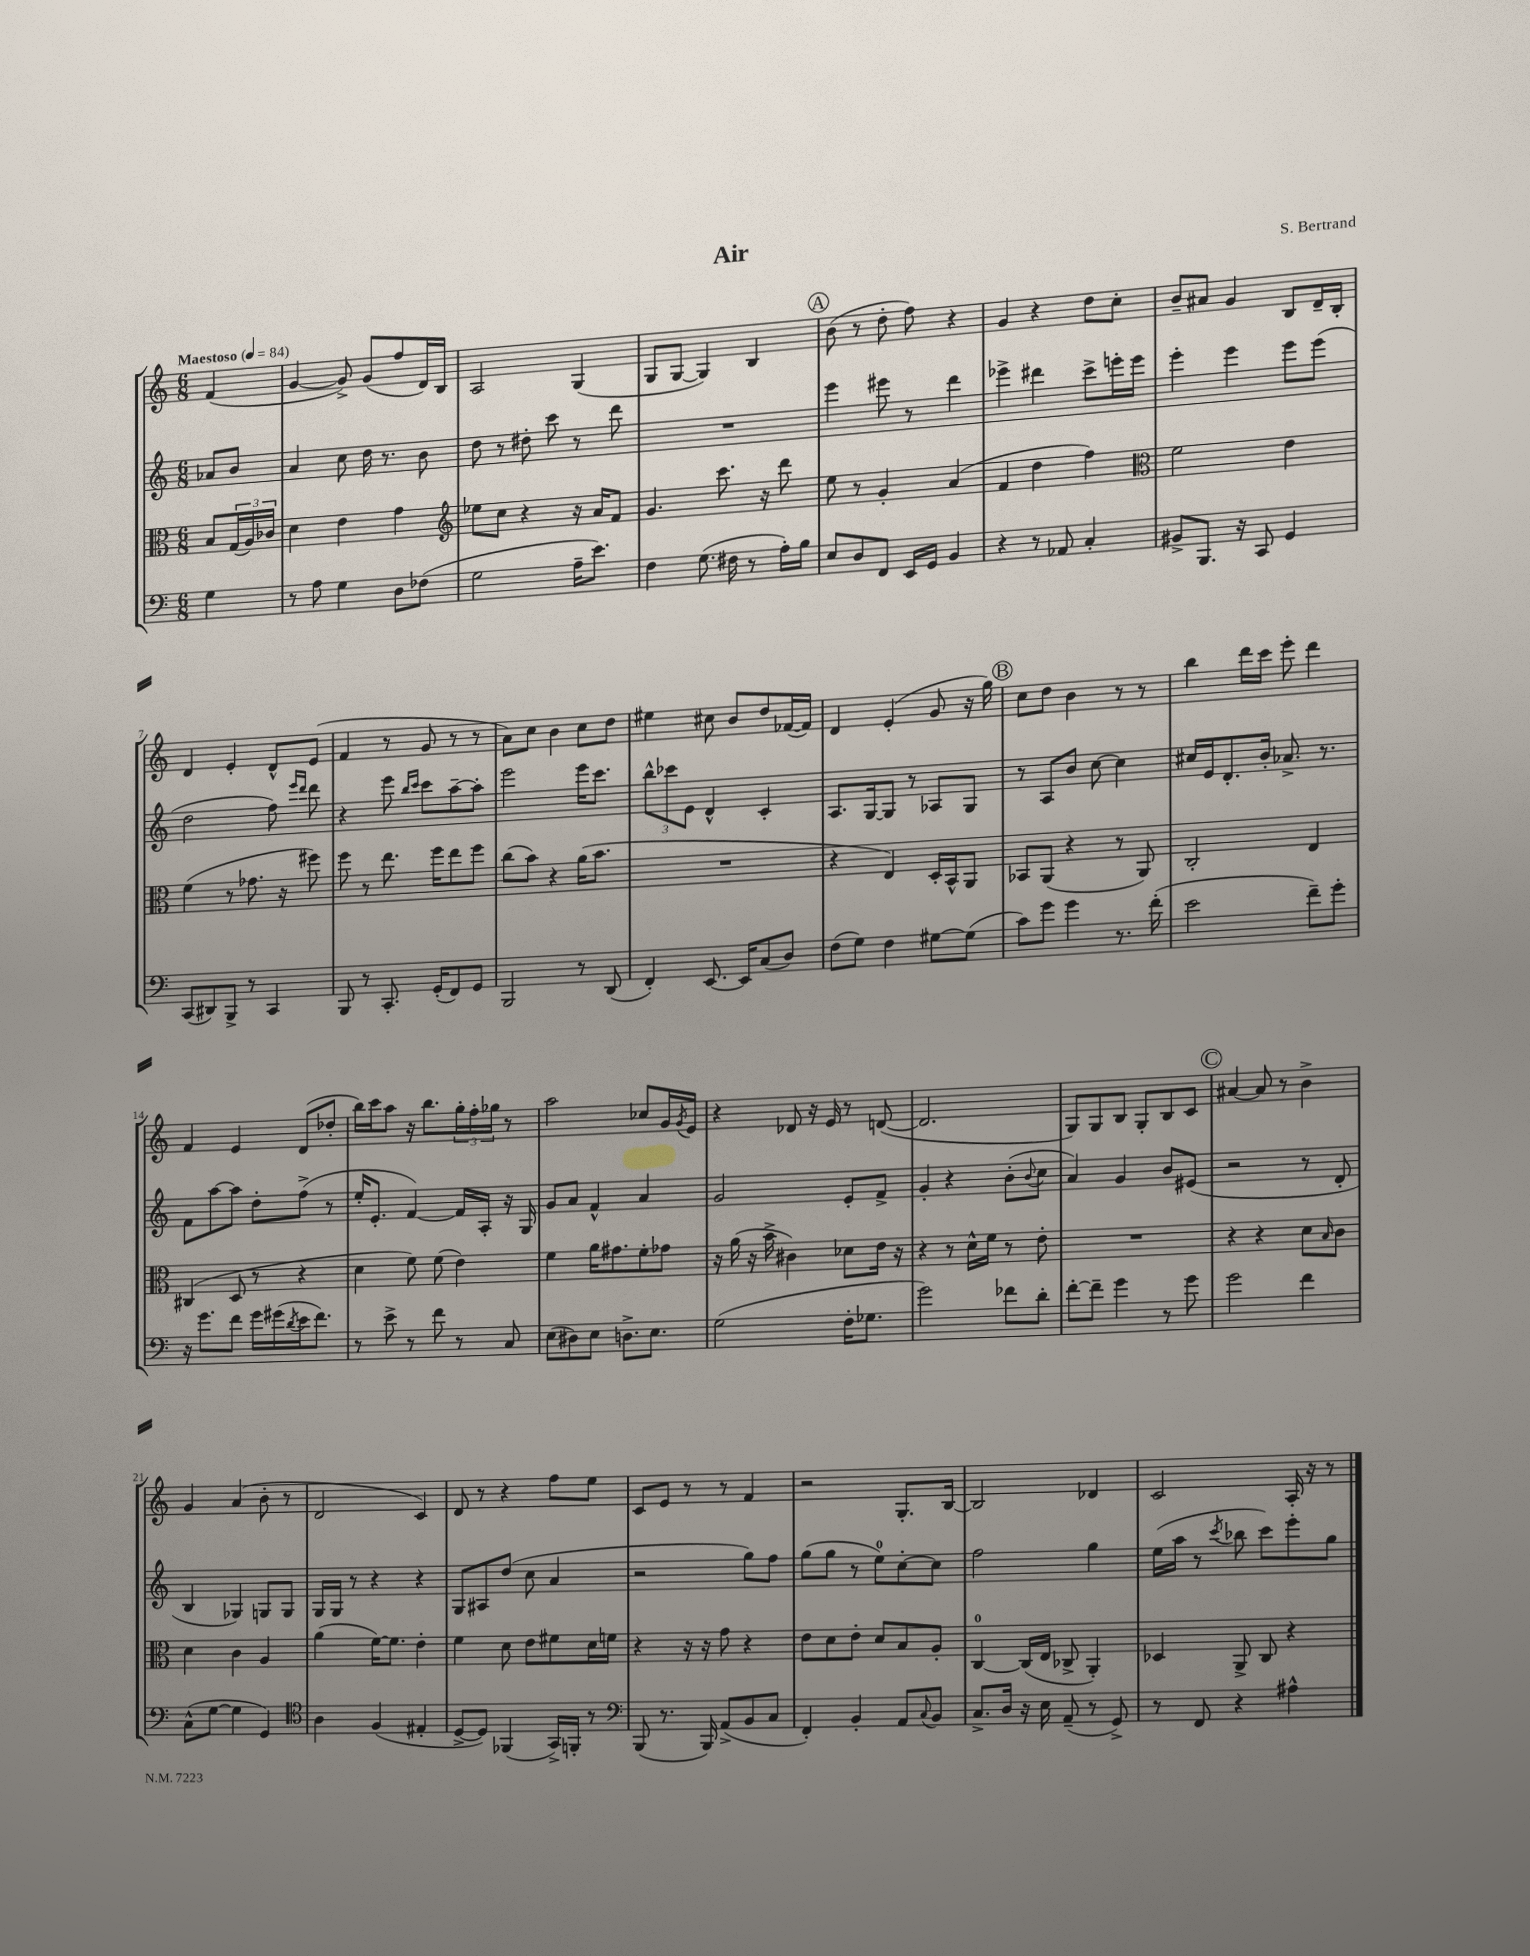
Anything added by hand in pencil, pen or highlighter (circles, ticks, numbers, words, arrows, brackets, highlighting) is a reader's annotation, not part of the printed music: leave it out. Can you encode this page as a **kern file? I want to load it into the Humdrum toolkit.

**kern	**kern	**kern	**kern
*staff4	*staff3	*staff2	*staff1
*clefF4	*clefC3	*clefG2	*clefG2
*k[]	*k[]	*k[]	*k[]
*M6/8	*M6/8	*M6/8	*M6/8
*MM84	*MM84	*MM84	*MM84
4G	8B	8a-	(4f
.	(24G	8b	.
.	24A)	.	.
.	24c-	.	.
=	=	=	=
8r	4d	4a	[4g
8A	.	.	.
4G	4e	8cc	8g^])
.	.	16dd	(8g
.	.	8.r	.
8D	4g	.	8ff
(8F-	.	8b	16d)
.	.	.	16B
=	=	=	=
*	*clefG2	*	*
2G	8ee-	8dd	2A
.	8cc	8r	.
.	4r	8dd#'	.
.	.	8ccc	.
16A~	16r	8r	(4G
8.e)	16a	.	.
.	8f	8ddd	.
=	=	=	=
4F	4.g	2.r	8G
.	.	.	[8G
(8.G	.	.	4G])
.	8.ccc	.	.
16F#	.	.	.
8r	.	.	4B
.	16r	.	.
16A')	8ddd	.	.
16B	.	.	.
=	=	=	=
8E	8ee	4eee	(8b
8D	8r	.	8r
8FF	4g'	8eee#	8dd'
16EE	.	8r	8ff)
16GG	.	.	.
4BB	(4a	4ddd	4r
=	=	=	=
4r	4f	4eee-^	4g
8r	4dd	4ddd#	4r
8AA-	.	.	.
4C'	4ff)	8ccc^	8dd
.	.	16eee'	8cc'
.	.	16eee	.
=	=	=	=
*	*clefC3	*	*
8BB#^	2f	4eee'	8b~
8.BBB	.	.	8a#
.	.	4eee	4g
16r	.	.	.
8CC	.	.	.
4GG	4e	8eee	8B
.	.	(8eee	16d~
.	.	.	16B'
=	=	=	=
(8CC	(4f	2dd	4d
8DD#)	.	.	.
8BBB^	8r	.	4e'
8r	8.g-	.	.
4CC	.	8ff)	8d^^
.	16r	.	.
.	.	16qqeee	.
.	.	16qqddd	.
.	8ff#)	8ddd	(8e
=	=	=	=
8BBB	8ff	4r	4f
8r	8r	.	.
8.CC'	8.ee	8eee	8r
.	.	16qqbb	.
.	.	16qqccc	.
.	.	8ccc	8g
(16GG'	16ff	.	.
8FF)	8ee	[8aa~	8r
8GG	8ff	8aa']	8r
=	=	=	=
2BBB	(8cc	2eee	8a)
.	8b)	.	8cc
.	4r	.	4b
8r	(16a	16eee	8cc
.	8.b	8.ccc	.
(8DD	.	.	8dd
=	=	=	=
4FF')	2.r	12bb^^	4ee#
.	.	12ccc-	.
.	.	12e	.
[8.EE	.	4d^^	8cc#
.	.	.	8b
16EE]	.	.	.
(8C	.	4c'	8dd
8D)	.	.	([16f-
.	.	.	16f-])
=	=	=	=
(8F	4r	8.A	4d
8G)	.	.	.
.	.	[16G	.
4F	4E)	8G]	(4e'
.	.	8r	.
[8G#	16D'	8A-	8g
.	16BB^^	.	.
(8G#]	8AA	8G	16r
.	.	.	16gg)
=	=	=	=
8c)	8BB-	8r	8cc
8g	(8AA	8A	8dd
4g	4r	8b	4b
.	.	[8cc	.
8.r	8r	4cc]	8r
.	8AA)	.	8r
(16f'	.	.	.
=	=	=	=
2e	2C'	16cc#	4bb
.	.	16e	.
.	.	8.d'	.
.	.	.	16ddd
.	.	16b'	16ccc
.	.	8.a-^	8eee'
8f~)	4E	.	4ddd
.	.	8.r	.
8g'	.	.	.
=	=	=	=
16r	(4C#	8f	4f
8.g	.	.	.
.	.	[8aa	.
8f	8D	8aa]	4e
16g	8r	8dd'	.
(16g#	.	.	.
8qd	.	.	.
16e	4r	(8ff^	(8d
8.f)	.	.	.
.	.	8r	8dd-'
=	=	=	=
8r	4d	16ee'	16bb)
.	.	8.e'	16ccc
8e^	.	.	8aa
8r	8f)	[4f)	16r
.	.	.	8.bb
8f	(8f	.	.
8r	4e)	16f]	24gg'
.	.	.	24ff'
.	.	16A'	.
.	.	.	24gg-
8C	.	16r	8r
.	.	16G	.
=	=	=	=
(8E	4f	8g	2aa
8D#)	.	8a	.
8E	16a	4f^^	.
.	8.g#	.	.
8.D^	.	.	.
.	8f'	4a	8cc-
8.E	.	.	.
.	8g-	.	16g
.	.	.	8qg
.	.	.	16e
=	=	=	=
(2G	16r	2g	4r
.	(16a	.	.
.	16r	.	.
.	16b^	.	.
.	4c#)	.	8d-
.	.	.	16r
.	.	.	16e
16F'	8d-	8e'	8r
8.G-	.	.	.
.	16e	8f^	([8d
.	16r	.	.
=	=	=	=
2g)	4r	4g'	2.d]
.	8r	4r	.
.	16d^^	.	.
.	16f	.	.
8f-	8r	(8b'	.
.	.	8qqb	.
8d'	8e'	8cc	.
=	=	=	=
[8f'	2.r	4a)	8G)
8f~]	.	.	8G
4g	.	4g	8B
.	.	.	8G'
8r	.	8b	8B
8g	.	(8e#	8c
=	=	=	=
2g	4r	2r	[4a#
.	4r	.	8a#]
.	.	.	8r
4f	8d	8r	4b^
.	16qqB	.	.
.	8c	8d'	.
=	=	=	=
(8C^^	4d	4B	4g
[8G	.	.	.
4G]	4c	4G-)	(4a
4GG)	4A	8G	8b'
.	.	8G	8r
=	=	=	=
*clefC4	*	*	*
4A	(4a	16G	2d
.	.	16G	.
.	.	8r	.
(4F	[16f)	4r	.
.	8.f]	.	.
4E#'	4e'	4r	4c)
=	=	=	=
[8D^	4f	8G	8d
8D])	.	8A#	8r
(4FF-	8d	(8dd	4r
.	8e	8cc	.
16GG^)	8f#	4a	8ff
16FF'	.	.	.
8r	16d	.	8ee
.	16f	.	.
=	=	=	=
*clefF4	*	*	*
(8BBB	4r	2r	8c
8.r	.	.	8e
.	16r	.	8r
16BBB)	16r	.	.
(8AA^	8g	.	8r
8BB	4r	8gg)	4f
8C	.	8ff	.
=	=	=	=
4FF')	8e	(8gg	2r
.	8d	8gg	.
4BB'	8e'	8r	.
.	8d	8ee)	.
8AA	8B	[8cc'	8.G'
8qqC	.	.	.
8BB	8A'	8cc]	.
.	.	.	[16B
=	=	=	=
8.C^	[4C	2ff	2B]
16D	.	.	.
16r	(16C]	.	.
16E	16E	.	.
(8AA~	8C-^	.	.
8r	4AA')	4gg	4d-
8GG^)	.	.	.
=	=	=	=
8r	4D-	(16ee	2c
.	.	16aa	.
8FF	.	8r	.
.	.	8qccc	.
4r	8AA^	8bb-	.
.	8C	8ccc)	.
4A#^^	4r	8eee'	16A'
.	.	.	16r
.	.	8gg	8r
==	==	==	==
*-	*-	*-	*-
